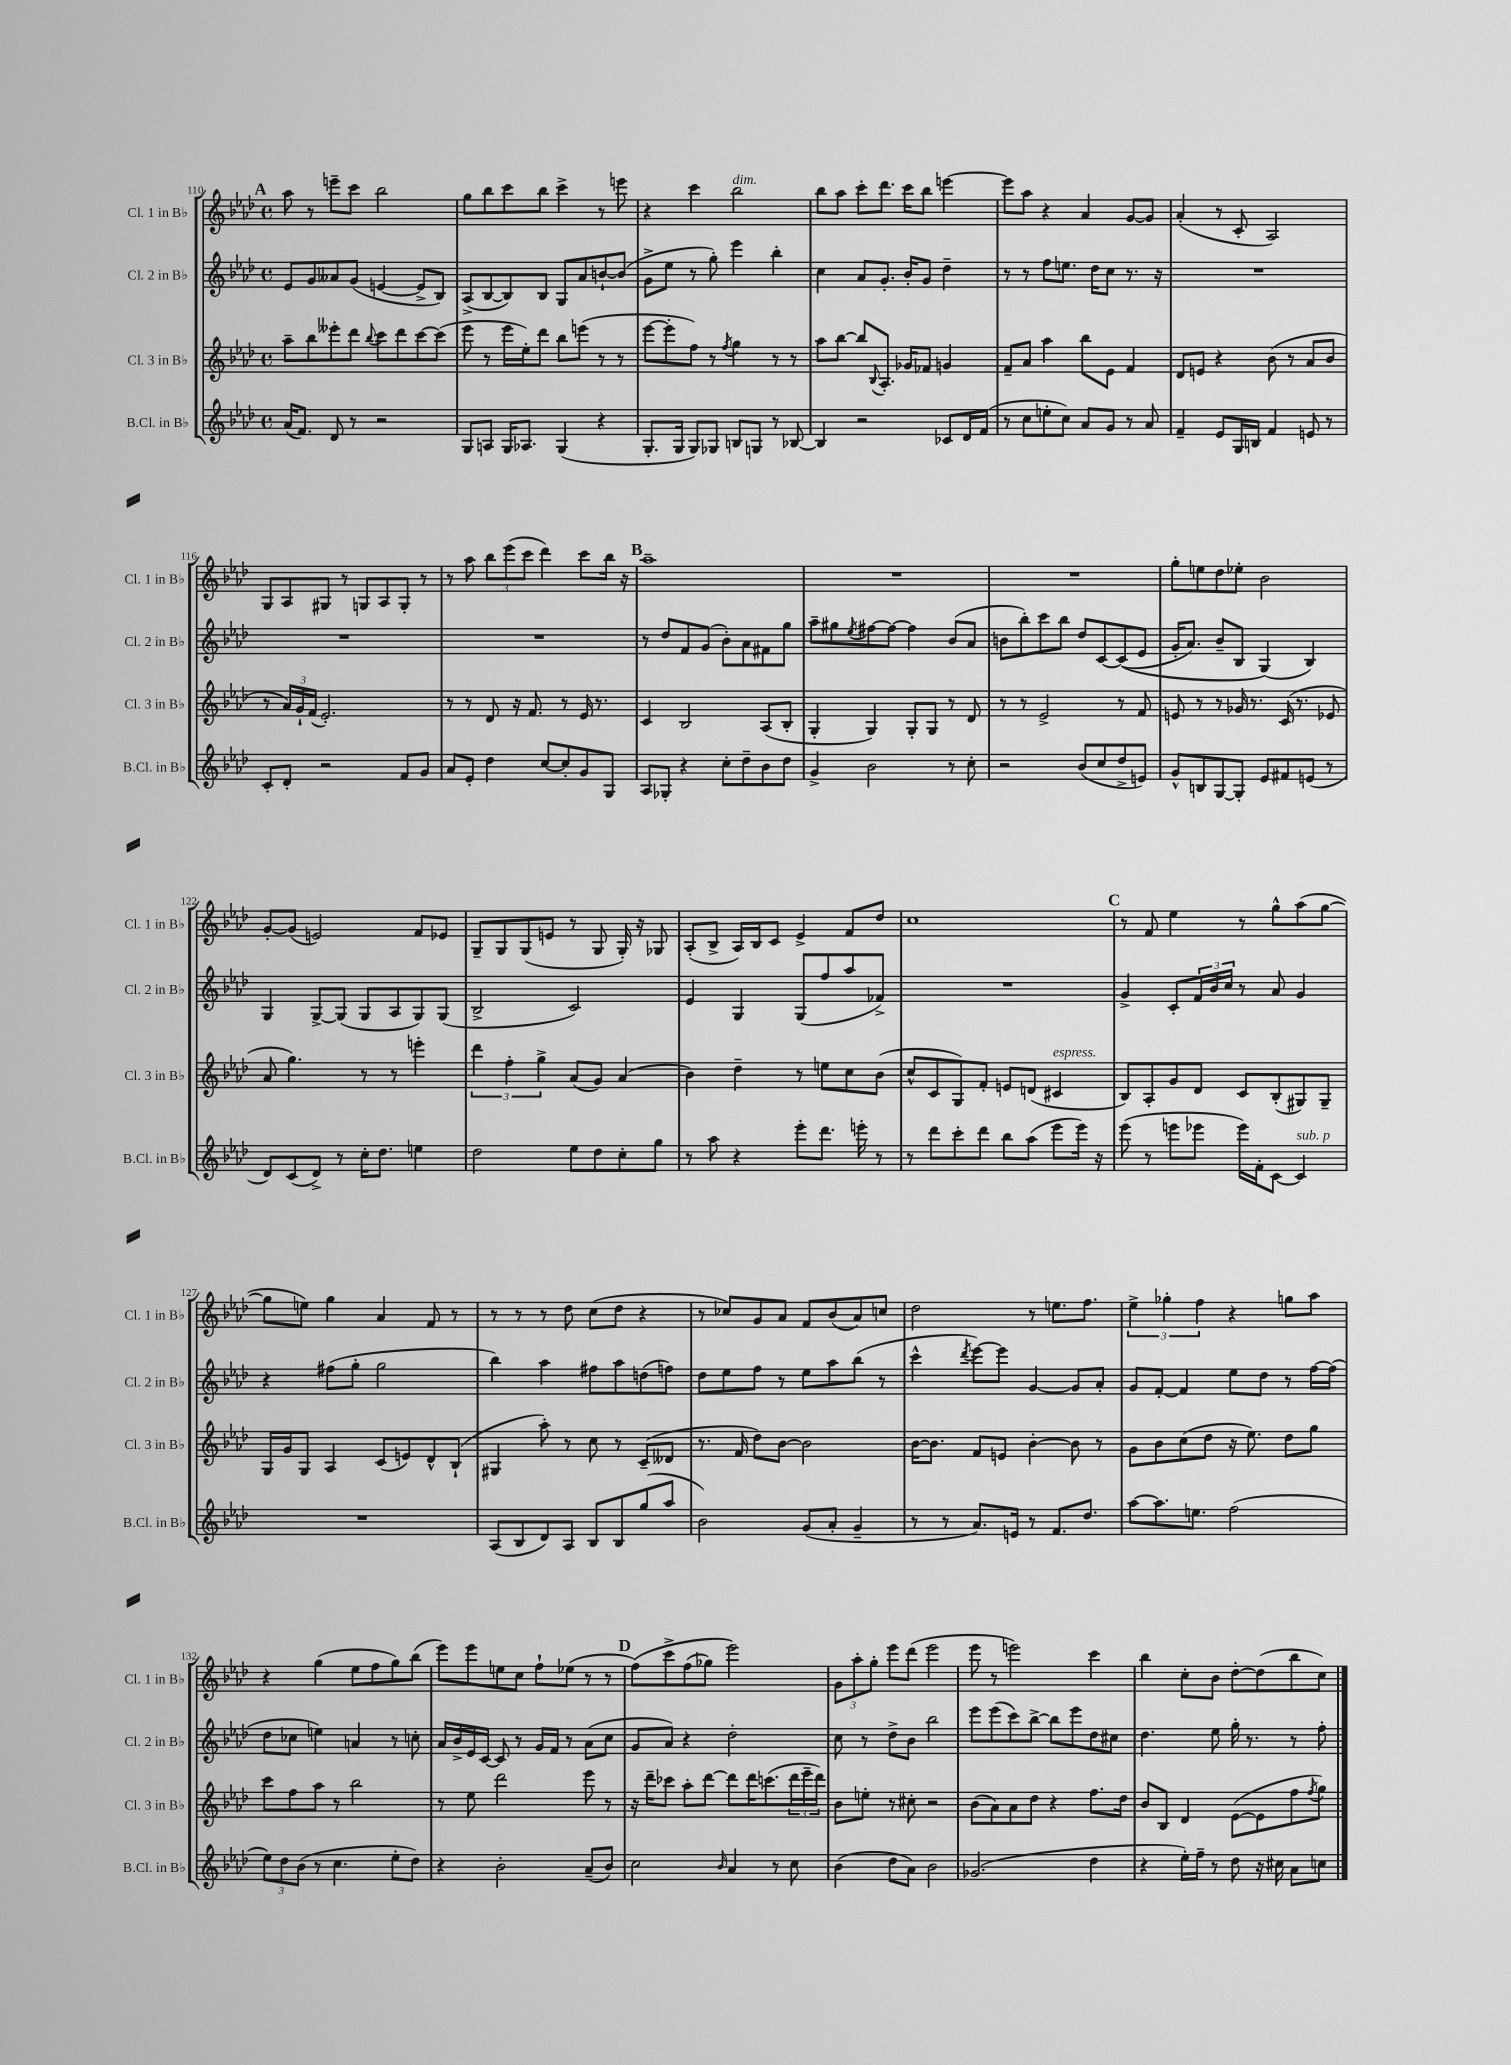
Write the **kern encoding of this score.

**kern	**kern	**kern	**kern
*staff4	*staff3	*staff2	*staff1
*clefG2	*clefG2	*clefG2	*clefG2
*k[b-e-a-d-]	*k[b-e-a-d-]	*k[b-e-a-d-]	*k[b-e-a-d-]
*M4/4	*M4/4	*M4/4	*M4/4
*met(c)	*met(c)	*met(c)	*met(c)
(16a-/LK	8aa-~\L	8e-/L	8aa-\
8.f/J)	.	.	.
.	8bb-\	8g/	8r
8d-/	8eee--'\	8a--/	8eee~\L
8r	8ddd-\J	(8g/J	8ccc\J
.	8qqbb-/	.	.
2r	8ccc\L	[4e/	2bb-\
.	8ddd-\	.	.
.	[8ccc\	8e^/]L	.
.	(8ccc\]J	8B-/J)	.
=	=	=	=
8G/L	8eee-\	(8A-^/L	8gg\L
8A/J	8r	[8B-/	8bb-\
16G/LK	16eee-\LL	8B-/])	8ccc\
8.A-/J	16ee-'\J)	.	.
.	8ddd-\J	8B-/J	8bb-\J
(4G/	8bb-\L	8G/L	4ccc^\
.	(8eee\J	8a-/	.
4r	8r	[8b`/	8r
.	8r	(8b/]J	8eee\
=	=	=	=
8.G'/L	[8eee-\L	8g^\L	4r
.	8eee-'\]	8ee-\J	.
16G/Jk	.	.	.
8G/L)	8ff\J)	8r	4ccc\
8G-/J	8r	8gg'\)	.
.	8qff/	.	.
8B/L	4gg\	4eee-\	2bb-\
8G/J	.	.	.
8r	8r	4bb-'\	.
[8B-/	8r	.	.
=	=	=	=
4B-/]	8aa-\L	4cc\	8bb-\L
.	[8bb-\J	.	8aa-\J
2r	8bb-/]L	8a-/L	8ccc'\L
.	8qqB-/	.	.
.	8.A-'/J	8.g'/J	8.ddd-\J
.	16g-/LK	16b-'/LK	16ccc\LK
.	8f-/J	8g/J	8bb-\J
8c-/L	4g/	4dd-~\	[4eee\
16d-/L	.	.	.
(16f/JJ	.	.	.
=	=	=	=
8r	8f~/L	8r	8eee\]L
8cc\L	8a-/J	8r	8aa-\J
8ee'\	4aa-\	8ff\L	4r
8cc\J)	.	8.ee\J	.
8a-/L	8bb-\L	.	4a-/
.	.	16dd-\LK	.
8g/J	8e-\J	8cc\J	.
8r	4f/	8.r	[8g/L
8a-/	.	.	8g/]J
.	.	16r	.
=	=	=	=
4f~/	8d-/L	1r	(4a-'/
.	8e/J	.	.
8e-/L	4r	.	8r
16G/L	.	.	8c'/
16B/JJ	.	.	.
4f/	(8b-\	.	2A-/)
.	8r	.	.
8e/	8a-/L	.	.
8r	8b-/J	.	.
=	=	=	=
8c'/L	8r	1r	8G/L
8d-'/J	24a-/LL)	.	8A-/
.	24g`/	.	.
.	(24f/JJ	.	.
2r	2.e-'/)	.	8G#/J
.	.	.	8r
.	.	.	8G/L
.	.	.	8A-/
8f/L	.	.	8G'/J
8g/J	.	.	8r
=	=	=	=
8a-/L	8r	1r	8r
8e-'/J	8r	.	8aa-\
4dd-\	8d-/	.	12bb-\L
.	.	.	(12eee-\
.	16r	.	.
.	.	.	12ccc\J
.	8.f/	.	.
[8cc/L	.	.	4ddd-\)
8cc'/]	8r	.	.
8g/	16e-/	.	8ccc\L
.	8.r	.	.
8G/J	.	.	16bb-\Jk
.	.	.	16r
=	=	=	=
8A-/L	4c/	8r	1aa-~
8G-'/J	.	8dd-/L	.
4r	2B-/	8f/	.
.	.	(8g/J	.
8cc'\L	.	8b-'\L)	.
8dd-~\	.	8a-\	.
8b-\	(8A-/L	8f#\	.
8dd-\J	8B-'/J	8gg\J	.
=	=	=	=
4g^/	4G'/	8aa-~\L	1r
.	.	8gg#\	.
.	.	8qee-/	.
2b-\	4G/)	[8ff#\	.
.	.	8ff#\_J	.
.	8G'/L	4ff#\]	.
.	8G/J	.	.
8r	8r	(8b-/L	.
8cc'\	8d-/	8a-/J	.
=	=	=	=
2r	8r	8b\L	1r
.	8r	8bb-'\)	.
.	2e-^/	8ccc\	.
.	.	8bb-\J	.
(8b-/L	.	8dd-/L	.
8cc/	.	[8c/	.
8dd-^/	8r	&((8c/]	.
8e/J)	8f/	8e-/J	.
=	=	=	=
8g^^/L	8e/	16g'/LK	8gg'\L
.	.	8.a-/J)	.
8B/	8r	.	8ee\
[8G/	8r	8b-~/L	8dd-\
8G'/]J	16g-/	8B-/J	8ee-'\J
.	8.r	.	.
8e-/L	.	(4G/&)	2b-\
8f#/	(16c/	.	.
.	8.r	.	.
(8e/J	.	4B-/)	.
8r	8e-/	.	.
=	=	=	=
8d-/L)	8a-/	4G/	[8g'/L
(8c/	4.gg\)	.	(8g/]J
8d-^/J)	.	[8G^/L	2e/)
8r	.	(8G/]J	.
16cc'\LK	8r	8G/L	.
8.dd-\J	.	.	.
.	8r	8A-/	.
4ee\	4eee'\	8G/)	8f/L
.	.	(8G/J	8e-/J
=	=	=	=
2dd-\	6ddd-\	2B-^/	8G~/L
.	.	.	8G/
.	6ff'\	.	.
.	.	.	(8G/
.	6gg^\	.	.
.	.	.	8e/J
8ee-\L	(8a-/L	2c/)	8r
8dd-\	8g/J)	.	8G/
8cc'\	(4a-/	.	16G'/)
.	.	.	16r
8gg\J	.	.	8G-/
=	=	=	=
8r	4b-\)	4e-/	(8A-'/L
8aa-\	.	.	8B-^/J
4r	4dd-~\	4G/	16A-/LL)
.	.	.	16B-/J
.	.	.	8c/J
8eee-'\L	8r	(8G/L	4e-^/
8.ddd-\J	8ee\L	8ff/	.
.	8cc\	8aa-/	8f/L
16eee'\	.	.	.
8r	(8b-\J	8f-^/J)	8dd-/J
=	=	=	=
8r	8cc^^/L	1r	1cc
8ddd-\L	8c/	.	.
8ccc'\	8G/)	.	.
8ddd-\J	8f'/J	.	.
8bb-\L	8e/L	.	.
(8aa-\J	(8d/J	.	.
8eee-\L	4c#/	.	.
16eee-\Jk)	.	.	.
16r	.	.	.
=	=	=	=
(8eee-\	8B-/L)	4g^/	8r
8r	8A-'/	.	8f/
8eee\L	8g/	8c'/L	4ee-\
8eee-\J	8d-/J	24f/L	.
.	.	24b-/	.
.	.	24cc/JJ	.
16eee-\LL)	8c/L	8r	8r
16f'\J	.	.	.
[8c\J	(8B-'/	8a-/	8gg^^\L
4c/]	8G#/)	4g/	(8aa-\
.	8G#~/J	.	[8gg\J
=	=	=	=
1r	16G/LL	4r	8gg\]L
.	16g/J	.	.
.	8G/J	.	8ee\J)
.	4A-/	(8ff#\L	4gg\
.	.	8gg'\J	.
.	(8c/L	2gg\	4a-/
.	8e/)	.	.
.	8d-^^/	.	8f/
.	(8B-`/J	.	8r
=	=	=	=
(8A-/L	4G#/	4bb-\)	8r
8B-/	.	.	8r
8d-/)	8aa-'\)	4aa-\	8r
8A-/J	8r	.	8dd-\
8B-/L	8cc\	8ff#\L	(8cc\L
8B-/	8r	8aa-\	8dd-\J
(8gg/	(8c~/L	(8dd\	4r
8aa-/J	8d--/J	8ff\J)	.
=	=	=	=
2b-\)	8.r	8dd-\L	8r
.	.	8ee-\	8cc-/L)
.	16f/	.	.
.	8dd-\L)	8ff\J	8g/
.	[8b-\J	8r	8a-/J
(8g/L	2b-\]	8ee-\L	8f/L
8a-'/J	.	8aa-\	(8b-/
4g~/	.	(8bb-\J	8a-/)
.	.	8r	8cc/J
=	=	=	=
8r	[16b-\LK	4ccc^^\	2dd-\
.	8.b-\]J	.	.
8r	.	.	.
.	.	8qddd-/	.
8.a-/L)	8f/L	[8eee-\L)	.
.	8e/J	8eee-\]J	.
16e/Jk	.	.	.
8r	[4b-'\	[4g/	8r
8.f/L	.	.	8.ee\L
.	8b-\]	8g/]L	.
8.dd-/J	.	.	8.ff\J
.	8r	8a-'/J	.
=	=	=	=
[8aa-\L	8g\L	8g/L	6ee-^\
8.aa-\]	8b-\	[8f'/J	.
.	.	.	6gg-'\
.	(8cc\	4f/]	.
8.ee\J	.	.	.
.	.	.	6ff\
.	8dd-\J	.	.
(2ff\	16r	8ee-\L	4r
.	8.ee-\)	.	.
.	.	8dd-\J	.
.	8dd-\L	8r	8gg\L
.	8gg\J	[16ff\LL	8aa-\J
.	.	(16ff\]JJ	.
=	=	=	=
12ee-\L)	8ccc\L	8dd-\L	4r
12dd-\	.	.	.
.	8ff\	8cc-\J	.
(12b-\J	.	.	.
8r	8aa-\J	4ee\)	(4gg\
4.cc\	8r	.	.
.	2bb-\	4a/	8ee-\L
.	.	.	8ff\
8ee-'\L	.	8r	8gg\)
8dd-\J)	.	8cc'\	(8bb-\J
=	=	=	=
4r	8r	16a-/LL	8eee-\L)
.	.	16b-^/	.
.	8ee-\	16e-/	8eee-\
.	.	[16c/JJ	.
2b-'\	2ddd-\	8c/]	8ee\
.	.	8r	8cc\J
.	.	16g/LL	8ff`\L
.	.	16f/JJ	.
.	.	8r	(8ee-\J
(8a-~/L	8eee-\	(8a-\L	8r
8b-/J)	8r	8cc\J	8r
=	=	=	=
2cc\	16r	8g/L	&(8ff\L)
.	16ddd-~\LK	.	.
.	8ccc-\J	8a-/J)	8ccc^\
.	8aa-'\L	4r	(8ff\
.	[8ddd-\J	.	8gg-\J)
16qqb-/	.	.	.
4a-/	8ddd-\]L	2dd-'\	2eee-\&)
.	16ddd-\K	.	.
.	(8.ccc\	.	.
8r	.	.	.
8cc\	24ddd-\L	.	.
.	24eee-~\	.	.
.	24ddd-\JJ)	.	.
=	=	=	=
(4b-\	8b-\L	8cc\	12g\L
.	.	.	12aa-'\
.	8ee'\J	8r	.
.	.	.	12gg'\J
8dd-\L	8r	8dd-^\L	8eee-\L
8a-\J)	8cc#'\	8b-\J	(8ddd-\J
2b-\	2r	2bb-\	2eee-\
=	=	=	=
(2.g-/	(8b-\L	8eee-\L	8eee-\
.	8a-\)	(8eee-\	8r
.	8a-\	8ccc\)	2eee\)
.	8dd-\J	[8bb-^\J	.
.	4r	8bb-\]L	.
.	.	8eee-\	.
4dd-\	8.ff\L	8dd-\	4ccc\
.	.	8cc#\J	.
.	16dd-\Jk	.	.
=	=	=	=
4r	8b-/L	4.dd-\	4bb-\
.	8B-/J	.	.
16ee-'\LL)	4d-/	.	8cc'\L
16ff~\JJ	.	.	.
8r	.	8ee-\	8b-\J
8dd-\	([8e-\L	16gg'\	[8dd-'\L
.	.	8.r	.
16r	8e-\]	.	(8dd-\]
16cc#\	.	.	.
8a-\L	8ff\	8r	8bb-\
.	8qff/	.	.
8cc\J	8gg\J)	8ff'\	8cc\J)
==	==	==	==
*-	*-	*-	*-
